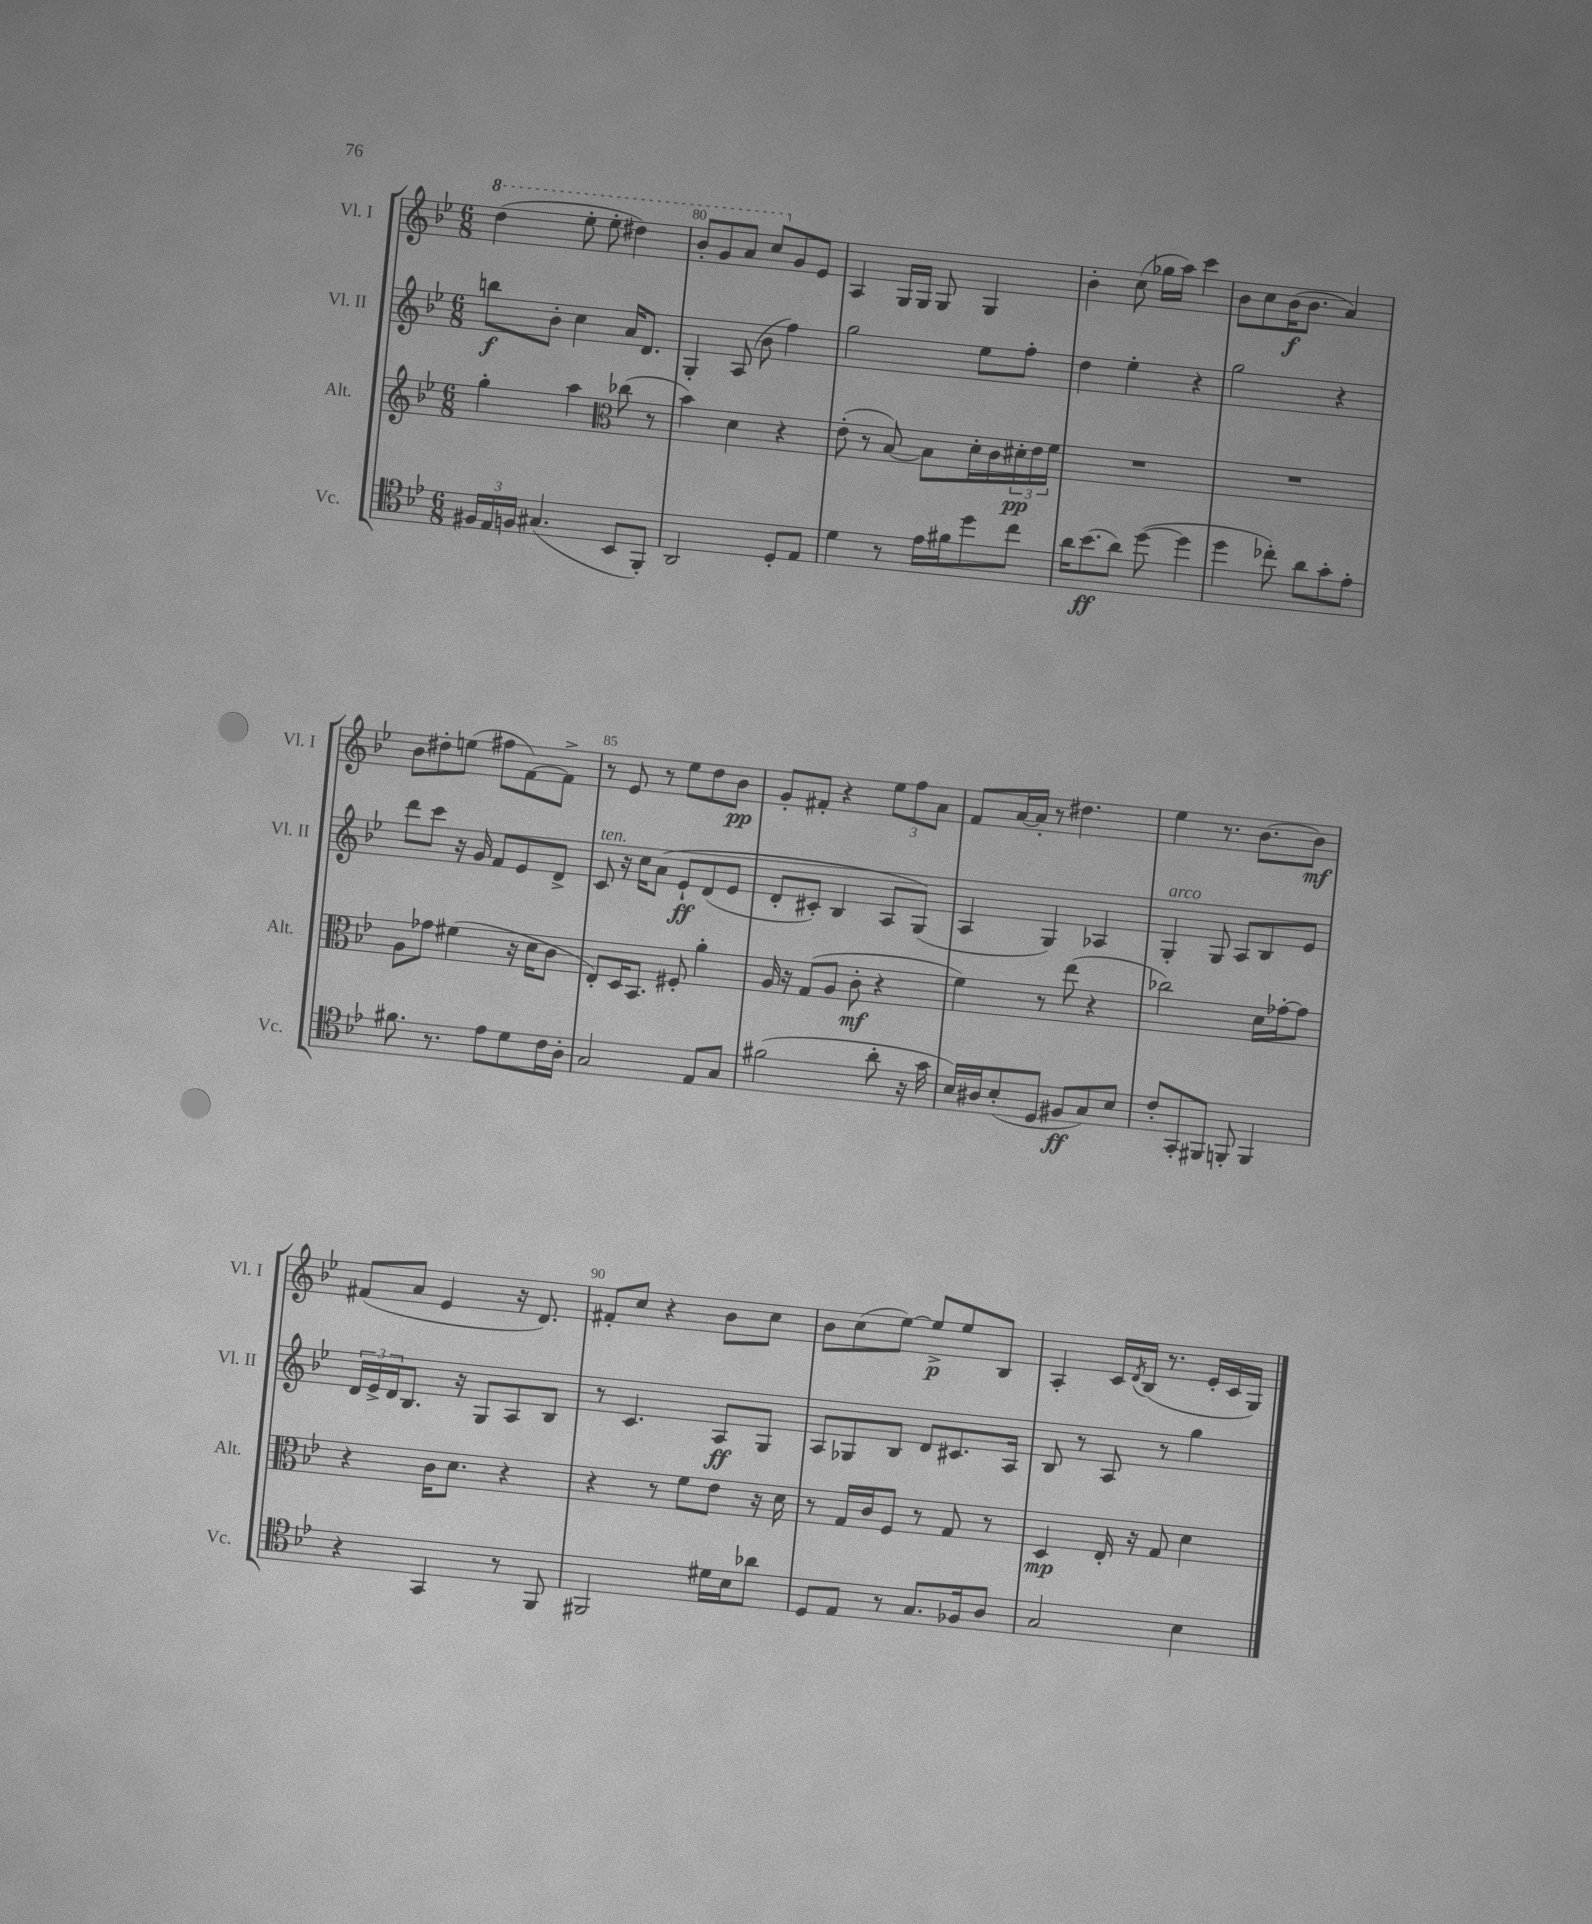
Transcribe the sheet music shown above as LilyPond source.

<<
\new StaffGroup <<
\new Staff = "s0" \with { instrumentName = "Vl. I" shortInstrumentName = "Vl. I" } {
    \clef treble \key bes \major \numericTimeSignature \time 6/8
    \ottava #1 d'''4( ees'''8-. ees'''8-. dis'''4) |
    bes''8-. g''8 a''8 c'''8 \ottava #0 g'8 ees'8 |
    a4 g16 g16 g8 g4 |
    bes'4-. c''8( ges''16 a''16) c'''4 |
    bes'8 c''8 bes'16\f( bes'8. a'4) |
    bes'8 dis''8-. e''8( fis''8 f'8~) f'8-> |
    r8 ees'8 r8 ees''8 d''8 bes'8\pp |
    g'8-. fis'8-. r4 \tuplet 3/2 { ees''8 f''8 a'8 } |
    f'8 a'16~ a'16-. r8 dis''4. |
    ees''4 r8. bes'8.~ bes'8\mf |
    fis'8( a'8 ees'4 r16 d'8.) |
    fis'8-. c''8 r4 bes'8 c''8 |
    bes'8 c''8( ees''8~) ees''8->\p ees''8 bes8 |
    a4-. c'16 \acciaccatura { d'8 } bes16( r8. ees'16-. c'16 g16) \bar "|." |
}
\new Staff = "s1" \with { instrumentName = "Vl. II" shortInstrumentName = "Vl. II" } {
    \clef treble \key bes \major \numericTimeSignature \time 6/8
    b''8\f bes'8-. c''4 a'16 d'8. |
    g4-. a8( bes'8 f''4) |
    g''2 ees''8 f''8-. |
    d''4 ees''4-. r4 |
    g''2 r4 |
    d'''8 c'''8 r16 g'16 f'8 ees'8 d'8-> |
    c'8^\markup { \italic "ten." } r16 c''16 a'8\( ees'8-!\ff d'8( ees'8 |
    d'8-. cis'8-.) bes4 a8 g8(\) |
    a4 g4) aes4 |
    g4-.^\markup { \italic "arco" } g8 a8 bes8 ees'8 |
    \tuplet 3/2 { d'16 ees'16-> d'16 } bes8. r16 g8 a8 bes8 |
    r8 c'4. a8\ff g8 |
    a8 ges8 bes8 d'8 cis'8. a16 |
    bes8 r8 a8 r8 g''4 \bar "|." |
}
\new Staff = "s2" \with { instrumentName = "Alt." shortInstrumentName = "Alt." } {
    \clef treble \key bes \major \numericTimeSignature \time 6/8
    g''4-. a''4 \clef alto ces''8( r8 |
    bes'4) d'4 r4 |
    ees'8-.( r8 bes8~) bes8 d'16-. c'16 \tuplet 3/2 { dis'16-.\pp ees'16 f'16 } |
    R2. |
    R2. |
    a8 ges'8 fis'4( r16 d'16 c'8 |
    ees8-.) d16 bes,8. fis8-. a'4-. |
    a16 r16 g8( a8 c'8-.\mf r4 |
    f'4) r8 ees''8( r4 |
    ces''2) d'16 ges'16~-. ges'8 |
    r4 c'16 d'8. r4 |
    r4 r8 f'8 ees'8 r16 d'16 |
    r8 g16 c'16 f8 r8 g8 r8 |
    d4\mp ees16-. r16 g8 d'4 \bar "|." |
}
\new Staff = "s3" \with { instrumentName = "Vc." shortInstrumentName = "Vc." } {
    \clef tenor \key bes \major \numericTimeSignature \time 6/8
    \tuplet 3/2 { fis16 ees16 f16 } gis4.( bes,8 f,8-.) |
    a,2 d8-. ees8 |
    d'4 r8 ees'16 fis'16 d''8 c''8 |
    a'16 bes'8.\ff( a'8) d''8~( d''4 |
    d''4 ces''8-.) a'8 g'8-. ees'8-. |
    fis'8. r8. ees'8 d'8 c'16 a16-. |
    g2 ees8 g8 |
    fis'2( a'8-. r16 g'16 |
    bes16) ais16 bes8-.( d8 fis8\ff g8) bes8 |
    c'8-. g,8-. fis,8 f,8-. f,4 |
    r4 g,4 r8 f,8 |
    fis,2 dis'16 bes16 aes'8 |
    d8 ees8 r8 g8. fes16 a8 |
    g2 bes4 \bar "|." |
}
>>
>>
\layout { \context { \Score currentBarNumber = #79 \override BarNumber.break-visibility = ##(#f #t #t) barNumberVisibility = #(every-nth-bar-number-visible 5) } }
